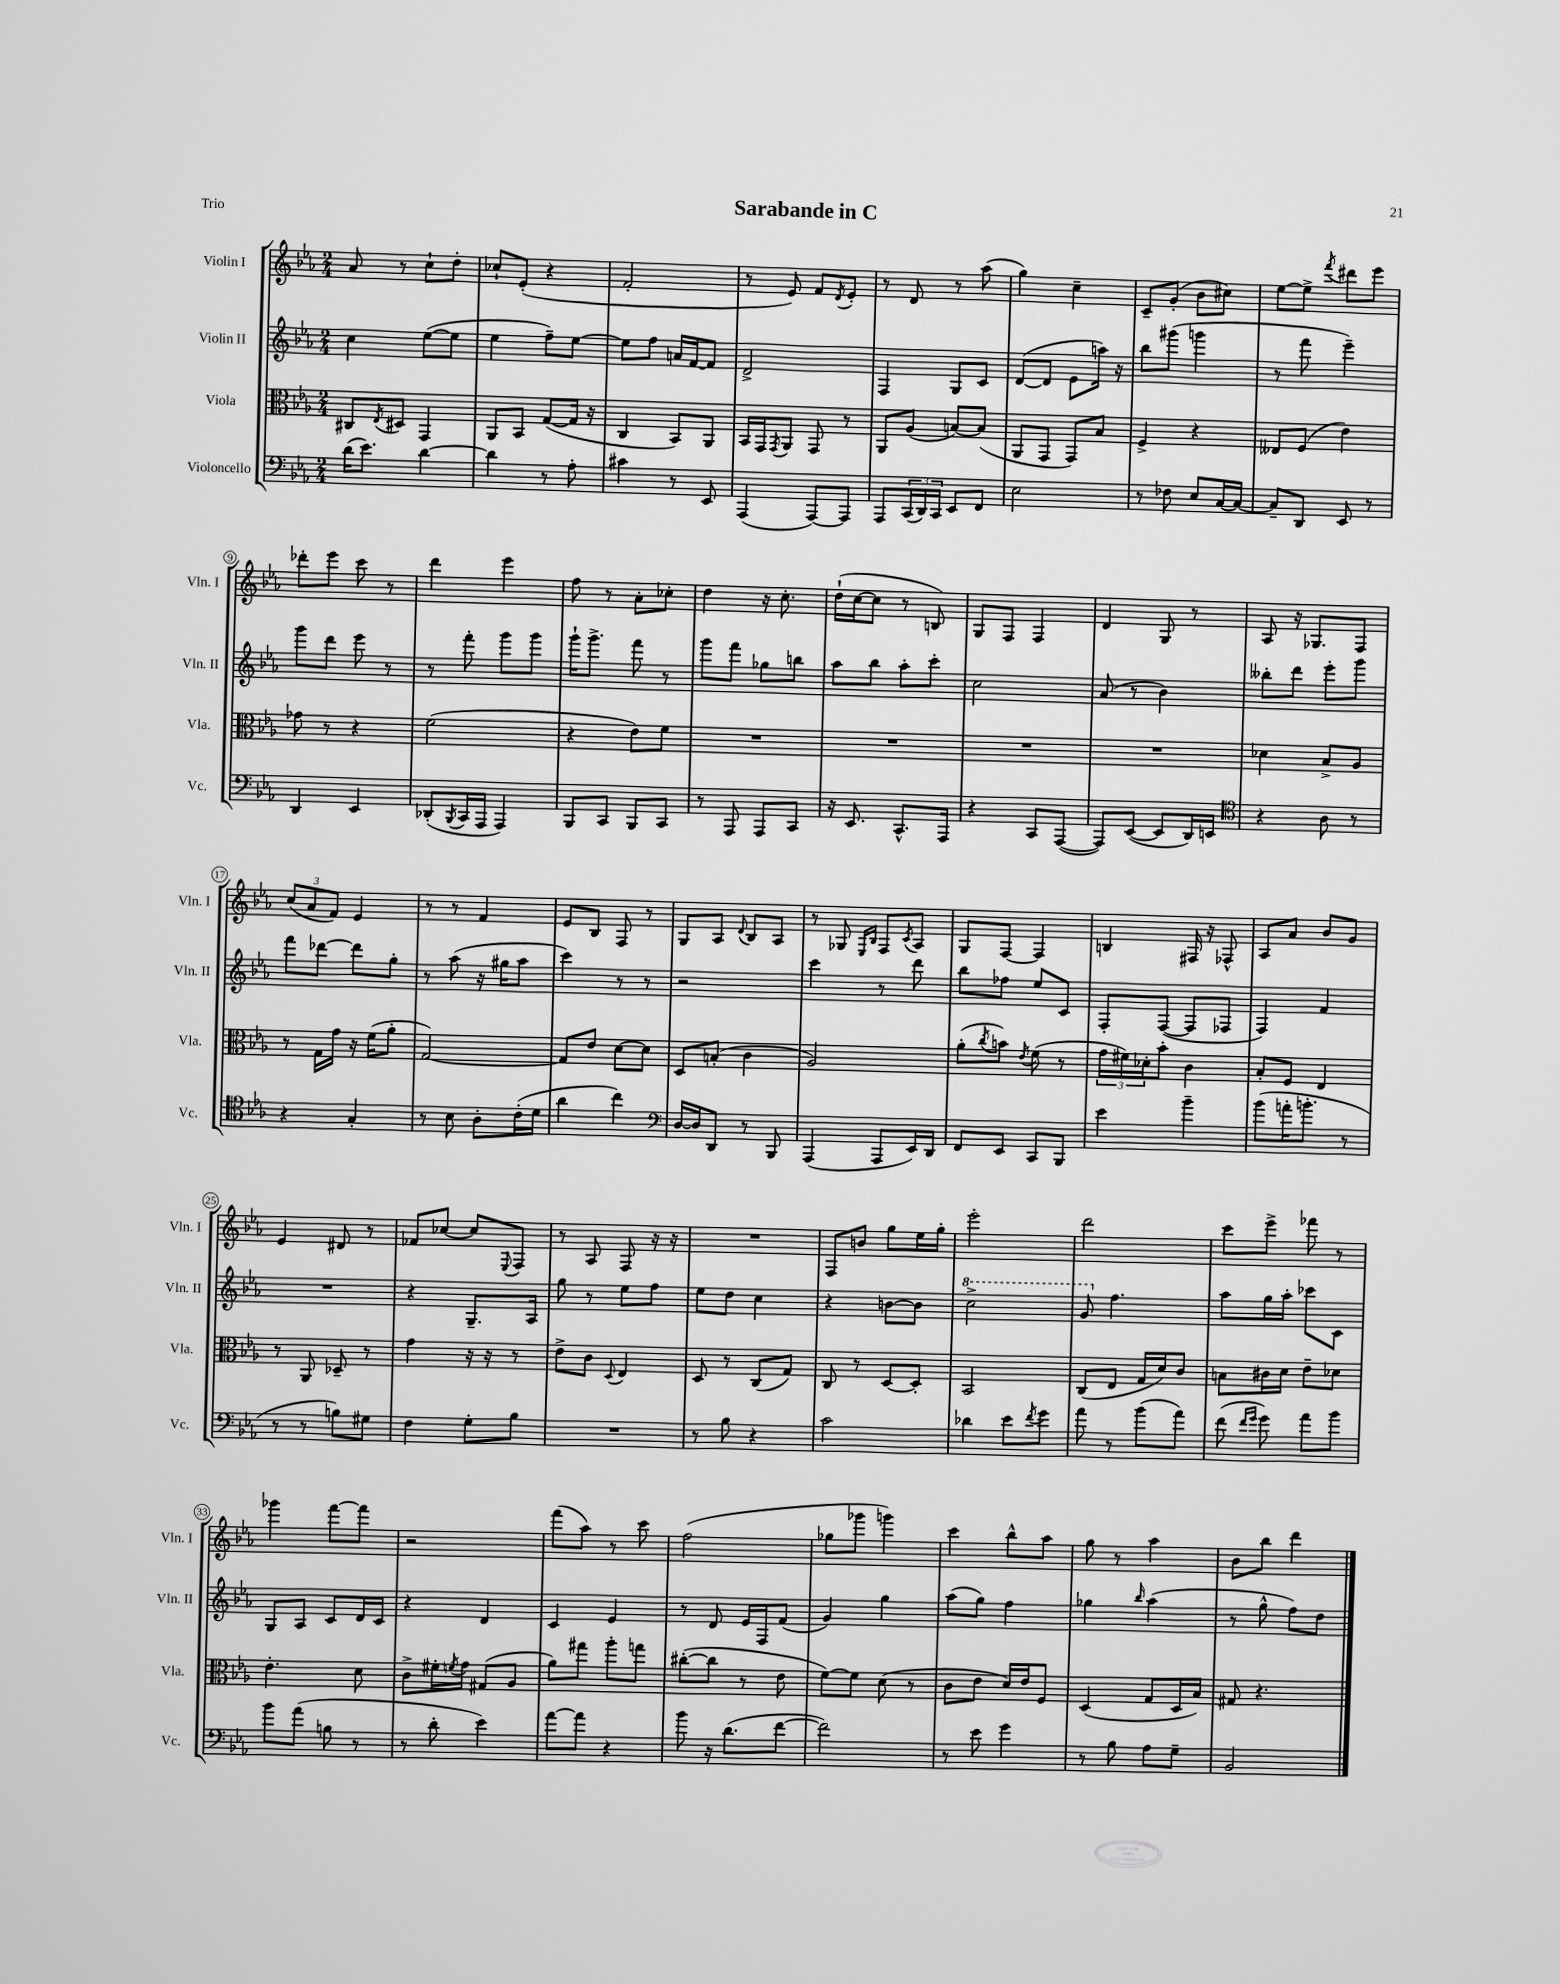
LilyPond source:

\header { title = "Sarabande in C" piece = "Trio" }
<<
\new StaffGroup <<
\new Staff = "s0" \with { instrumentName = "Violin I" shortInstrumentName = "Vln. I" } {
    \clef treble \key ees \major \numericTimeSignature \time 2/4
    aes'8 r8 c''8-! d''8-. |
    ces''8-! ees'8-.( r4 |
    f'2-. |
    r8 ees'8) f'8 \acciaccatura { d'8 } ees'8-. |
    r8 d'8 r8 aes''8( |
    g''4) c''4-- |
    c'8-- g'8-.( bes'8 cis''8) |
    ees''8~ ees''8-> \acciaccatura { f'''8 } dis'''8 ees'''8 |
    des'''8-. ees'''8 c'''8 r8 |
    d'''4 ees'''4 |
    f''8 r8 aes'8-. ces''8-. |
    d''4 r16 c''8.-. |
    d''16-!( c''16~ c''8 r8 b8) |
    g8 f8 f4 |
    d'4 g8 r8 |
    aes8 r16 ges8. f8 |
    \tuplet 3/2 { c''8( aes'8 f'8) } ees'4 |
    r8 r8 f'4 |
    ees'8 bes8 f8 r8 |
    g8 aes8 \appoggiatura { d'8 } bes8 aes8 |
    r8 ges8 \grace { ees16 bes16 } f8 \acciaccatura { c'8 } aes8 |
    g8 f8~ f4 |
    b4 fis16 r16 fes8-^ |
    aes8 aes'8 bes'8 g'8 |
    ees'4 dis'8 r8 |
    fes'8 ces''8~ ces''8 \appoggiatura { ees8 } f8 |
    r8 aes8 f8 r16 r16 |
    R2 |
    f8 b'8 g''8 ees''16 g''16-. |
    ees'''2-. |
    d'''2 |
    c'''8 ees'''8-> fes'''8 r8 |
    ges'''4 f'''8~ f'''8 |
    r2 |
    f'''8( aes''8) r8 c'''8 |
    f''2( |
    ges''8 ges'''8 g'''4) |
    c'''4 bes''8-^ aes''8 |
    g''8 r8 aes''4 |
    bes'8 bes''8 d'''4 \bar "|." |
}
\new Staff = "s1" \with { instrumentName = "Violin II" shortInstrumentName = "Vln. II" } {
    \clef treble \key ees \major \numericTimeSignature \time 2/4
    c''4 ees''8~( ees''8 |
    ees''4 f''8--) ees''8~ |
    ees''8 f''8 a'16 f'16~ f'8 |
    d'2-> |
    f4 g8 c'8 |
    d'8~( d'8 ees'8 a''16) r16 |
    bes''8 gis'''8( g'''4 |
    r8 f'''8 ees'''4--) |
    g'''8 d'''8 ees'''8 r8 |
    r8 f'''8-. g'''8 g'''8 |
    g'''16-! g'''8.-> f'''8 r8 |
    g'''8 f'''8 ges''8 b''8 |
    aes''8 bes''8 aes''8-. c'''8-. |
    c''2 |
    aes'8( r8 bes'4) |
    beses''8-. d'''8 ees'''8-. g'''8 |
    f'''8 des'''8~ des'''8 g''8-. |
    r8 aes''8( r16 gis''16 aes''8 |
    c'''4) r8 r8 |
    r2 |
    c'''4 r8 d'''8 |
    bes''8 fes''8 ees''8 c'8 |
    f8-. f8~( f8 fes8 |
    f4) f'4 |
    R2 |
    r4 g8.-- aes16 |
    g''8 r8 ees''8 f''8 |
    ees''8 d''8 c''4 |
    r4 b'8~ b'8 |
    \ottava #1 c'''2-> |
    g''8 \ottava #0 f''4. |
    aes''8 g''16 aes''16-. ces'''8 c'8 |
    g8 aes8 c'8 d'16 c'16 |
    r4 d'4 |
    c'4 ees'4 |
    r8 d'8 ees'16 f16 f'8( |
    g'4) g''4 |
    aes''8( g''8) f''4 |
    ges''4 \grace { bes''16 } aes''4( |
    r8 g''8-^ f''8) d''8 \bar "|." |
}
\new Staff = "s2" \with { instrumentName = "Viola" shortInstrumentName = "Vla." } {
    \clef alto \key ees \major \numericTimeSignature \time 2/4
    cis8 \acciaccatura { ees8 } dis8 g,4 |
    aes,8 bes,8 g8~( g16 r16 |
    c4 bes,8) aes,8 |
    bes,16 g,16 \acciaccatura { g,8 } aes,8 g,8 r8 |
    aes,8 aes8( b8~) b8( |
    aes,8 g,8 g,8) bes8 |
    f4-> r4 |
    eeses8 f8( ees'4) |
    ges'8 r8 r4 |
    f'2( |
    r4 ees'8) f'8 |
    R2 |
    R2 |
    R2 |
    R2 |
    des'4 bes8-> aes8 |
    r8 g16 g'16 r16 f'16( aes'8-. |
    g2~) |
    g8 ees'8 d'8~ d'8 |
    d8 b8-.( c'4 |
    aes2) |
    aes'8-.( \acciaccatura { c''8 } b'8) \acciaccatura { ees'8 } f'8( r8 |
    \tuplet 3/2 { g'16 fis'16) des'16-. } bes'8-. c'4 |
    bes8-. f8 ees4 |
    r8 aes,8 des8-- r8 |
    g'4 r16 r16 r8 |
    ees'8-> c'8 \appoggiatura { d8 } ees4 |
    d8 r8 c8( g8) |
    c8 r8 d8~ d8-. |
    bes,2 |
    c8( ees8 g16 d'16) c'8 |
    b8 cis'16 d'16 ees'8-- des'8 |
    ees'4.-. d'8 |
    c'8-> fis'16-. \acciaccatura { f'8 } g'16 gis8( aes8 |
    aes'8) gis''8 aes''8-. g''8 |
    cis''8~-.( cis''8 r8 ees'8 |
    f'8~) f'8 d'8( r8 |
    c'8 ees'8 d'16) ees'16 f8 |
    d4( g8 d16 bes16) |
    gis8 r4. \bar "|." |
}
\new Staff = "s3" \with { instrumentName = "Violoncello" shortInstrumentName = "Vc." } {
    \clef bass \key ees \major \numericTimeSignature \time 2/4
    d'16( ees'8.) d'4~ |
    d'4 r8 aes8-. |
    cis'4 r8 ees,8 |
    aes,,4( aes,,8~) aes,,8 |
    aes,,8 \tuplet 3/2 { c,16( d,16) c,16 } ees,8 f,8 |
    ees2 |
    r8 fes8 ees8 c16~ c16~ |
    c8-- d,8 ees,8 r8 |
    d,4 ees,4 |
    des,8-.( \acciaccatura { bes,,8 } c,16 aes,,16 aes,,4) |
    bes,,8 c,8 bes,,8 c,8 |
    r8 aes,,8 aes,,8 c,8 |
    r16 ees,8. c,8.-^ aes,,16 |
    r4 c,8 aes,,8~( |
    aes,,8) ees,8~( ees,8 d,16) e,16 |
    \clef tenor r4 aes8 r8 |
    r4 g4-. |
    r8 bes8 aes8-. c'16-.( d'16 |
    aes'4 c''4) |
    \clef bass d16~ d16 d,8 r8 bes,,8 |
    aes,,4( aes,,8 ees,16) d,16 |
    f,8 ees,8 c,8 bes,,8 |
    ees'4 bes'4-- |
    bes'8( a'16-. b'8.-. r8 |
    r8 r8 b8) gis8 |
    f4 g8-. bes8 |
    R2 |
    r8 bes8 r4 |
    c'2 |
    des'4 ees'8 \acciaccatura { f'8 } g'8 |
    aes'8 r8 bes'8( aes'8) |
    f'8( \grace { f'16 g'16 } g'8) aes'8 bes'8 |
    bes'8 aes'8( b8 r8 |
    r8 d'8-. ees'4) |
    aes'8~ aes'8 r4 |
    bes'8 r16 d'8.( f'8~ |
    f'2) |
    r8 ees'8 g'4 |
    r8 bes8 aes8 g8-- |
    bes,2 \bar "|." |
}
>>
>>
\layout { \context { \Score \override BarNumber.stencil = #(make-stencil-circler 0.1 0.3 ly:text-interface::print) } }
